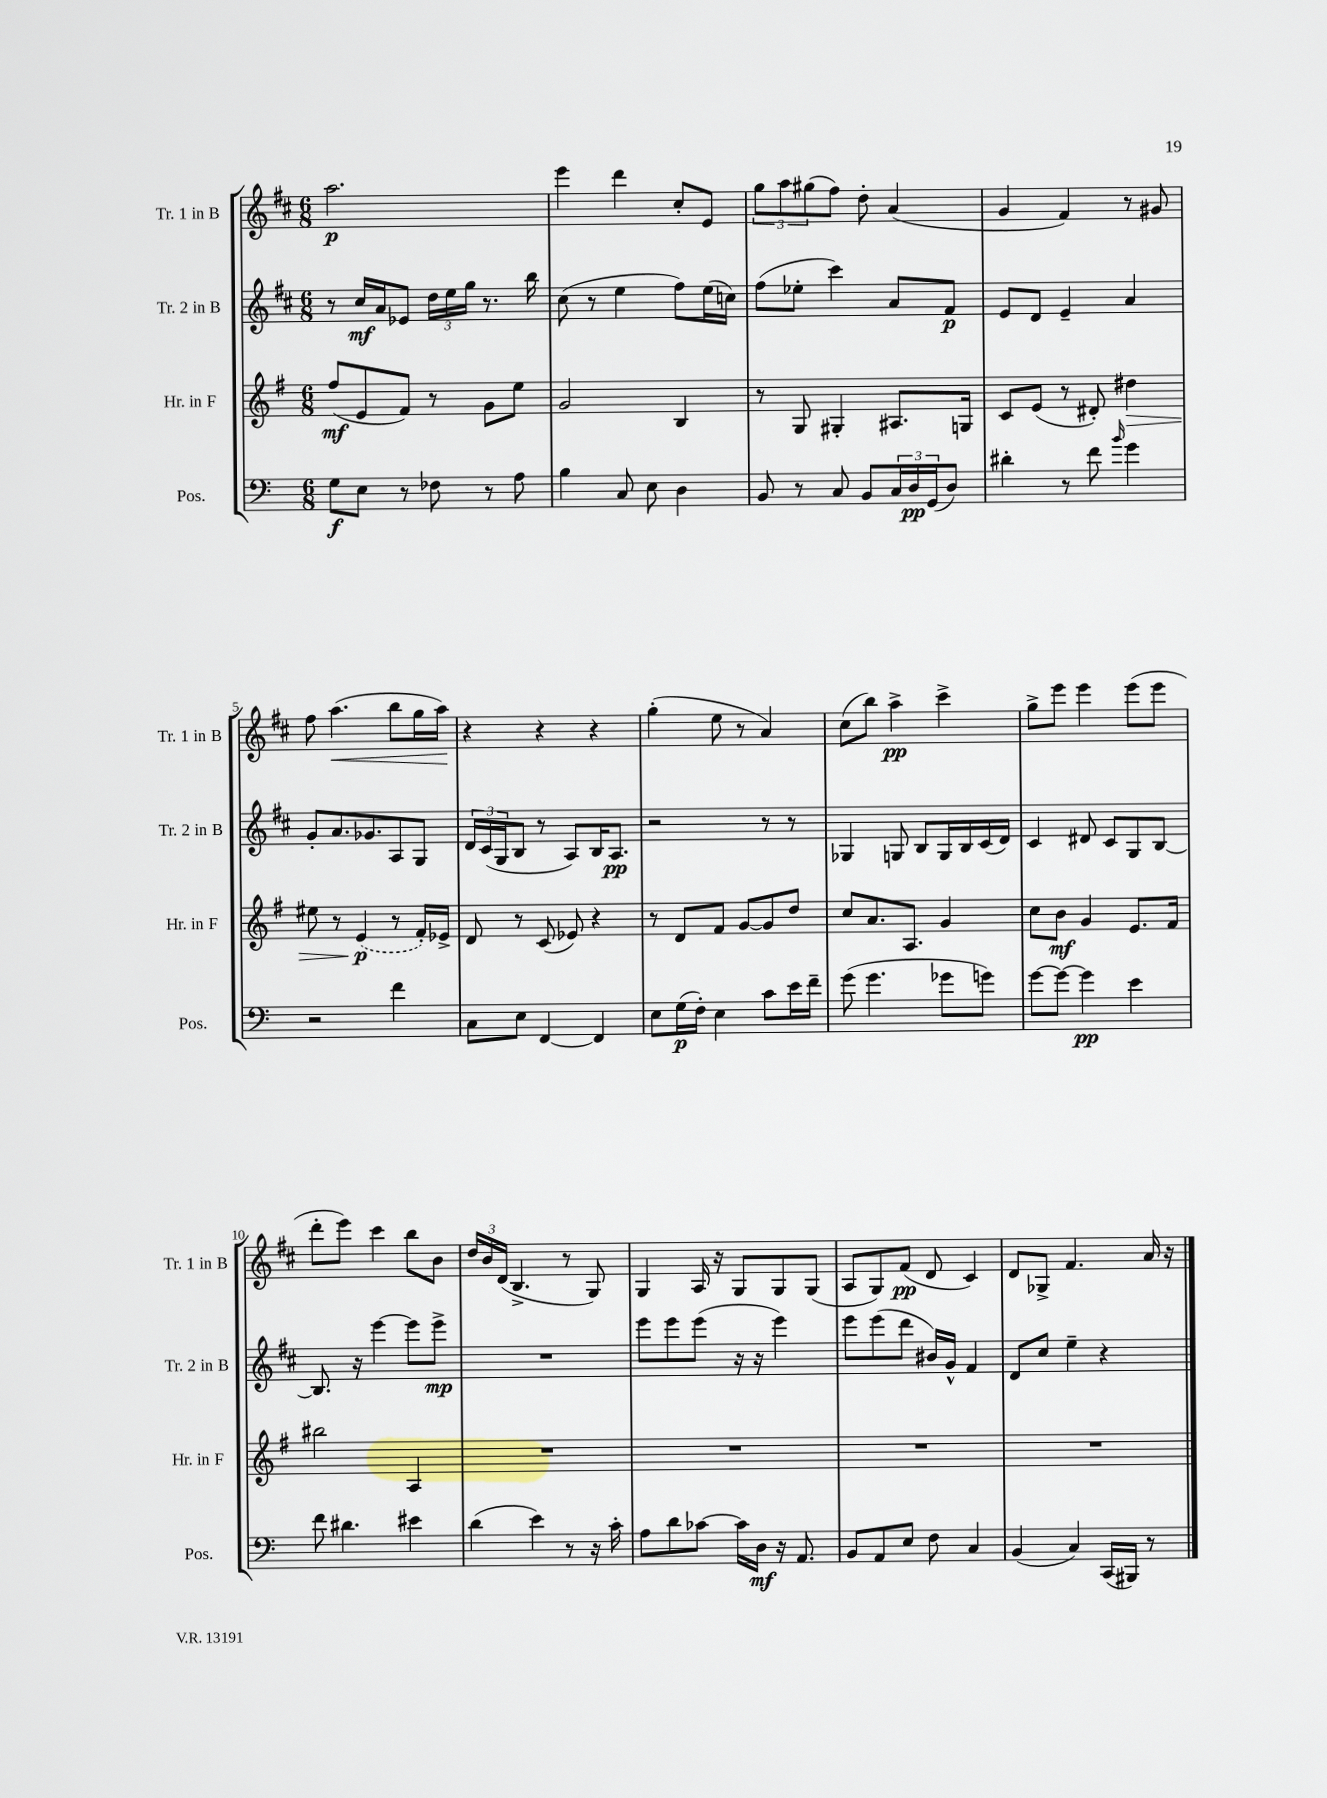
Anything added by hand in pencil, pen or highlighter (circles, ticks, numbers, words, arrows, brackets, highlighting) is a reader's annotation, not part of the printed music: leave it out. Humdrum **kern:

**kern	**dynam	**kern	**dynam	**kern	**dynam	**kern	**dynam
*part4	*part4	*part3	*part3	*part2	*part2	*part1	*part1
*staff4	*staff4	*staff3	*staff3	*staff2	*staff2	*staff1	*staff1
*I"Pos.	*	*I"Hr. in F	*	*I"Tr. 2 in B	*	*I"Tr. 1 in B	*
*I'Pos.	*	*I'Hr. in F	*	*I'Tr. 2 in B	*	*I'Tr. 1 in B	*
*clefF4	*	*clefG2	*	*clefG2	*	*clefG2	*
*k[]	*	*k[f#]	*	*k[f#c#]	*	*k[f#c#]	*
*M6/8	*	*M6/8	*	*M6/8	*	*M6/8	*
=1	=1	=1	=1	=1	=1	=1	=1
8G\L	f	(8ff#/L	mf	8r	.	2.aa\	p
8E\J	.	8e/	.	16cc#/LL	mf	.	.
.	.	.	.	16a/J	.	.	.
8r	.	8f#/J)	.	8e-X/J	.	.	.
8F-X\	.	8r	.	24dd\LL	.	.	.
.	.	.	.	24ee\	.	.	.
.	.	.	.	24gg\JJ	.	.	.
8r	.	8g\L	.	8.r	.	.	.
8A\	.	8ee\J	.	.	.	.	.
.	.	.	.	16bb\	.	.	.
=2	=2	=2	=2	=2	=2	=2	=2
4B\	.	2g/	.	(8cc#\	.	4eee\	.
.	.	.	.	8r	.	.	.
8C/	.	.	.	4ee\	.	4ddd\	.
8E\	.	.	.	.	.	.	.
4D\	.	4B/	.	8ff#\L)	.	8cc#'/L	.
.	.	.	.	(16ee\L	.	8e/J	.
.	.	.	.	16ccn\JJ)	.	.	.
=3	=3	=3	=3	=3	=3	=3	=3
8BB/	.	8r	.	(8ff#\L	.	12gg\L	.
.	.	.	.	.	.	12aa\	.
8r	.	8G/	.	8ee-X'\J	.	.	.
.	.	.	.	.	.	(12gg#X\	.
8C/	.	4G#X'/	.	4ccc#\)	.	8ff#\J)	.
8BB/L	.	.	.	.	.	8dd'\	.
24C/L	.	8.A#X/L	.	8a/L	.	(4a/	.
24D/	pp	.	.	.	.	.	.
(24GG/J	.	.	.	.	.	.	.
8D/J)	.	.	.	8f#/J	p	.	.
.	.	16Gn/Jk	.	.	.	.	.
=4	=4	=4	=4	=4	=4	=4	=4
4d#X'\	.	8c/L	.	8e/L	.	4g/	.
.	.	(8e/J	.	8d/J	.	.	.
8r	.	8r	.	4e~/	.	4f#/)	.
8f\	.	8d#X'/)	.	.	.	.	.
16qqb/	.	.	.	.	.	.	.
!	!	!	!LO:HP:b	!	!	!	!
4g\	.	4dd#X\	>	4a/	.	8r	.
.	.	.	.	.	.	8g#X/	.
!!LO:LB:g=z
=5	=5	=5	=5	=5	=5	=5	=5
2r	.	8ee#X\	.	8g'/L	.	8ff#\	.
!	!	!	!	!	!	!	!LO:HP:b
.	.	8r	.	8.a/	.	(4.aa\	<
.	.	(4e/	p	.	.	.	.
.	.	.	.	8.g-X/	.	.	.
4f\	.	8r	]	8A/	.	8bb\L	.
.	.	16f#'/LL)	.	8G/J	.	16gg\L	.
.	.	16e-X^/JJ	.	.	.	16aa\JJ)	.
.	.	.	.	.	.	.	[
=6	=6	=6	=6	=6	=6	=6	=6
8C\L	.	8d/	.	24d/LL	.	4r	.
.	.	.	.	(24c#/	.	.	.
.	.	.	.	24G/J	.	.	.
8E\J	.	8r	.	8B/J	.	.	.
[4FF/	.	(8c/	.	8r	.	4r	.
.	.	8e-X/)	.	8A/L)	.	.	.
4FF/]	.	4r	.	16B/K	.	4r	.
.	.	.	.	8.A/J	pp	.	.
=7	=7	=7	=7	=7	=7	=7	=7
8E\L	.	8r	.	2r	.	(4gg'\	.
(16G\L	p	8d/L	.	.	.	.	.
16F'\JJ)	.	.	.	.	.	.	.
4E\	.	8f#/J	.	.	.	8ee\	.
.	.	[8g/L	.	.	.	8r	.
8c\L	.	8g/]	.	8r	.	4a/)	.
16e\L	.	8dd/J	.	8r	.	.	.
16f~\JJ	.	.	.	.	.	.	.
=8	=8	=8	=8	=8	=8	=8	=8
(8g\	.	8cc/L	.	4G-X/	.	(8cc#\L	.
4.g\	.	8.a/	.	.	.	8bb\J)	.
.	.	.	.	8Gn/	.	4aa^\	pp
.	.	8.A/J	.	.	.	.	.
.	.	.	.	8B/L	.	.	.
8g-X\L	.	4g/	.	16G/L	.	4ccc#^\	.
.	.	.	.	16B/	.	.	.
8gn\J)	.	.	.	(16c#/	.	.	.
.	.	.	.	16d/JJ)	.	.	.
=9	=9	=9	=9	=9	=9	=9	=9
[8g\L	.	8cc\L	.	4c#/	.	8gg^\L	.
8g\J_	.	8b\J	mf	.	.	8eee\J	.
4g\]	pp	4g/	.	8d#X/	.	4eee\	.
.	.	.	.	8c#/L	.	.	.
4e\	.	8.e/L	.	8G/	.	(8eee\L	.
.	.	.	.	[8B/J	.	8eee\J	.
.	.	16f#/Jk	.	.	.	.	.
!!LO:LB:g=z
=10	=10	=10	=10	=10	=10	=10	=10
8f\	.	2bb#X\	.	8.B/]	.	8ddd'\L	.
4.d#X\	.	.	.	.	.	8eee\J)	.
.	.	.	.	16r	.	.	.
.	.	.	.	[4eee\	.	4ccc#\	.
4e#X\	.	4A/	.	8eee\L]	.	8bb\L	.
.	.	.	.	8eee^\J	mp	8b\J	.
=11	=11	=11	=11	=11	=11	=11	=11
(4d\	.	2.r	.	2.r	.	24dd/LL	.
.	.	.	.	.	.	24b/	.
.	.	.	.	.	.	(24d/JJ	.
.	.	.	.	.	.	4.B^/	.
4e\)	.	.	.	.	.	.	.
8r	.	.	.	.	.	8r	.
16r	.	.	.	.	.	8G/)	.
16c'\	.	.	.	.	.	.	.
=12	=12	=12	=12	=12	=12	=12	=12
8A\L	.	2.r	.	8eee\L	.	4G/	.
8d\	.	.	.	8eee\	.	.	.
[8c-X\J	.	.	.	(8eee\J	.	16A/	.
.	.	.	.	.	.	16r	.
16c-\LL]	.	.	.	16r	.	8G/L	.
16D\JJ	mf	.	.	16r	.	.	.
16r	.	.	.	4eee\)	.	8G/	.
8.AA/	.	.	.	.	.	.	.
.	.	.	.	.	.	(8G/J	.
=13	=13	=13	=13	=13	=13	=13	=13
8BB/L	.	2.r	.	8eee\L	.	8A/L	.
8AA/	.	.	.	(8eee\	.	8G/)	.
8E/J	.	.	.	8ddd\J	.	(8f#/J	pp
8F\	.	.	.	16b#X/LL)	.	8d/	.
.	.	.	.	16g^^/JJ	.	.	.
4C/	.	.	.	4f#/	.	4c#/)	.
=14	=14	=14	=14	=14	=14	=14	=14
(4BB/	.	2.r	.	8d/L	.	8d/L	.
.	.	.	.	8cc#/J	.	8G-X^/J	.
4C/)	.	.	.	4ee~\	.	4.f#/	.
(16CC/LL	.	.	.	4r	.	.	.
16BBB#X/JJ)	.	.	.	.	.	.	.
8r	.	.	.	.	.	16a/	.
.	.	.	.	.	.	16r	.
==	==	==	==	==	==	==	==
*-	*-	*-	*-	*-	*-	*-	*-
